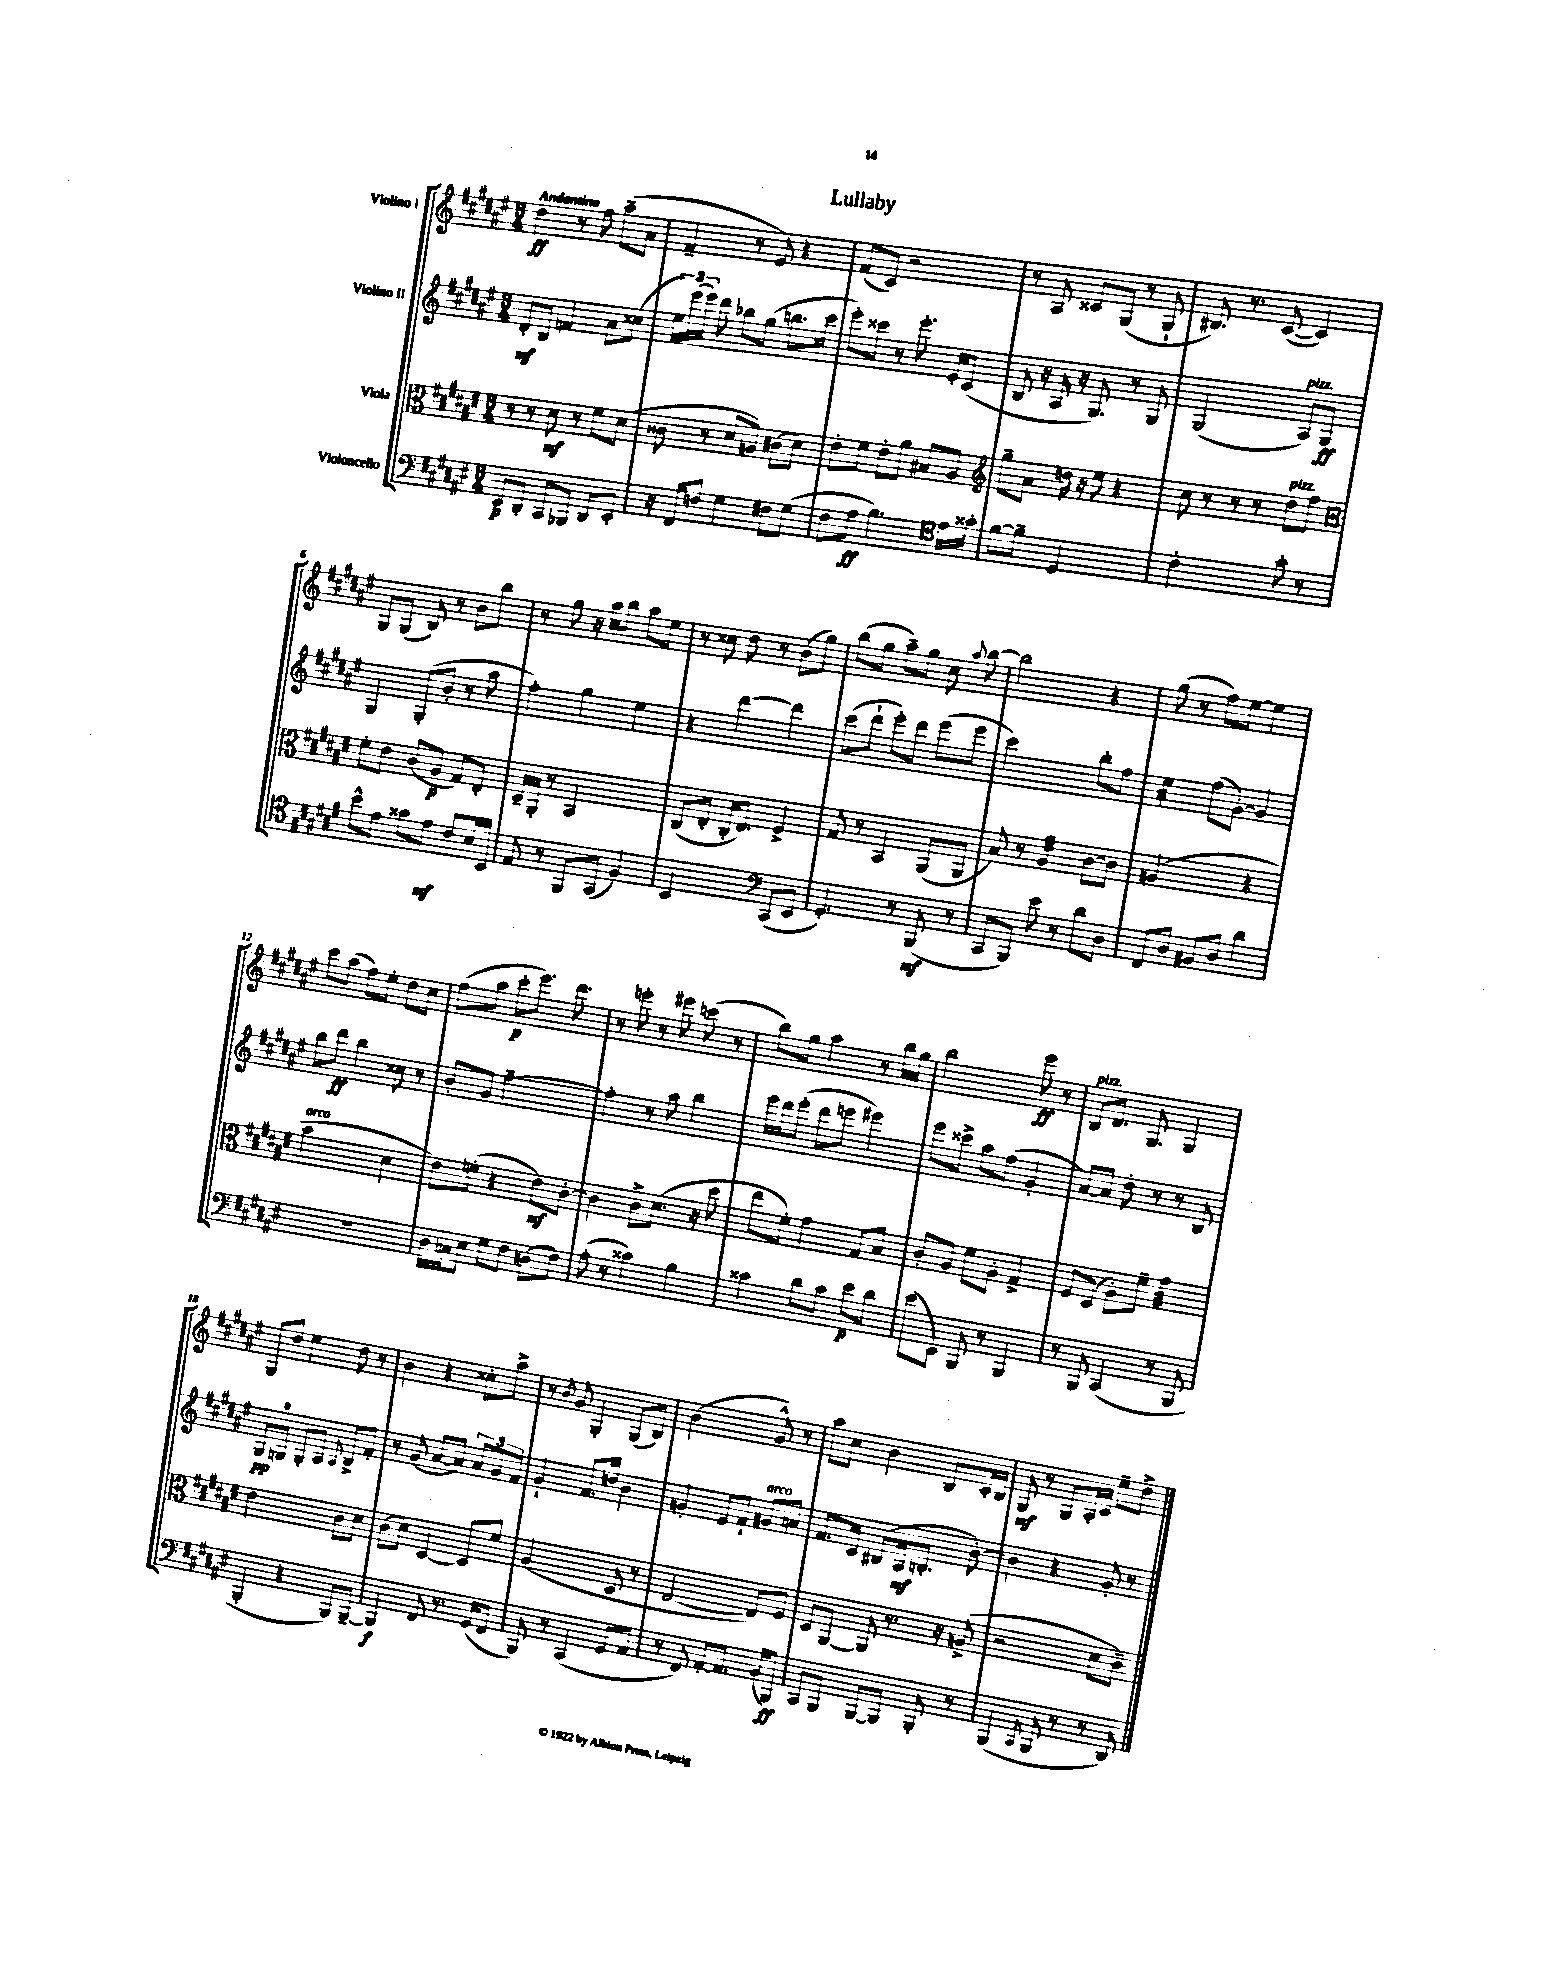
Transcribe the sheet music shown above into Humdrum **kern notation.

**kern	**dynam	**kern	**dynam	**kern	**dynam	**kern	**dynam
*part4	*part4	*part3	*part3	*part2	*part2	*part1	*part1
*staff4	*staff4	*staff3	*staff3	*staff2	*staff2	*staff1	*staff1
*I"Violoncello	*	*I"Viola	*	*I"Violino II	*	*I"Violino I	*
*clefF4	*	*clefC3	*	*clefG2	*	*clefG2	*
*k[f#c#g#d#a#e#]	*	*k[f#c#g#d#a#e#]	*	*k[f#c#g#d#a#e#]	*	*k[f#c#g#d#a#e#]	*
*M3/4	*	*M3/4	*	*M3/4	*	*M3/4	*
=1	=1	=1	=1	=1	=1	=1	=1
!	!	!	!	!	!	!LO:TX:a:B:t=Andantino	!
8EE#/L	p	8r	.	8d#'/L	mf	4dd#\	ff
8DD#'/J	.	8r	.	8B/J	.	.	.
8CC#/L	.	8d#\	mf	4fn/	.	8r	.
8BBB-X/J	.	8r	.	.	.	8ff#\	.
8DD#/L	.	8f#\L	.	8a#\L	.	(8aa#~\L	.
8EE#'/J	.	(8d#\J	.	(8cc##X\J	.	8a#\J	.
=2	=2	=2	=2	=2	=2	=2	=2
16r	.	8c##X\	.	24ee#\LL)	.	4f#~/	.
.	.	.	.	(24eee#\	.	.	.
16FF#/KL	.	.	.	.	.	.	.
.	.	.	.	24eee#\JJ)	.	.	.
8Fn/J	.	8r	.	8ddd#\	.	.	.
4G#\	.	8d#/L	.	8bb-X\L	.	8r	.
.	.	8An/J)	.	(8gg#\J	.	8e#/)	.
8F#X\L	.	(8c#X\L	.	8.bbn\L	.	4r	.
(8G#\J	.	8d#\J)	.	.	.	.	.
.	.	.	.	16ccc#\Jk	.	.	.
=3	=3	=3	=3	=3	=3	=3	=3
8F#\L	.	8e#'\L	.	8eee#'\L)	.	(8f#/L	.
8A#\J	ff	8f#\J	.	8ccc##X\J	.	8c#/J)	.
4.B\)	.	8e#'\L	.	8r	.	2r	.
.	.	8a#\J	.	8.eee#'\	.	.	.
.	.	8B#X/L	.	.	.	.	.
.	.	.	.	16e#'/KL	.	.	.
*clefC4	*	*	*	*	*	*	*
16e#\LL	.	8A#/J	.	(8c#/J	.	.	.
16g##X'\JJ	.	.	.	.	.	.	.
=4	=4	=4	=4	=4	=4	=4	=4
*	*	*clefG2	*	*	*	*	*
[8f#\L	.	8gg#~\L	.	8B/	.	8r	.
8f#~\J]	.	8a#\J	.	16r	.	8A#/	.
.	.	.	.	16A#/	.	.	.
2D#/	.	16ddn\	.	16r	.	8c##X/L	.
.	.	16r	.	8.G#/)	.	.	.
.	.	8ee#\	.	.	.	(8G#/J	.
.	.	4r	.	8r	.	8r	.
.	.	.	.	8G#/	.	8G#`/	.
=5	=5	=5	=5	=5	=5	=5	=5
2c#'\	.	8cc#\	.	(2G#/	.	8.B#X/)	.
.	.	8r	.	.	.	.	.
.	.	.	.	.	.	8.r	.
.	.	8r	.	.	.	.	.
.	.	8r	.	.	.	([8c#/	.
!	!	!	!	!LO:TX:a:i:t=pizz.	!	!	!
!	!	!LO:TX:a:i:t=pizz.	!	!	!	!	!
8g#'\	.	8dd#\L	.	8A#/L)	.	4c#/])	.
8r	.	8ff#\J	.	8G#/J	ff	.	.
!!LO:LB:g=z
=6	=6	=6	=6	=6	=6	=6	=6
*	*	*clefC3	*	*	*	*	*
8b^^\L	.	8f#'\L	.	4G#/	.	8G#/L	.
8e#\J	.	8e#\J	.	.	.	(8G#/J	.
8g##X\L	.	(8c#/L	.	(8G#'/L	.	8B/)	.
8e#\J	mf	8A#/J	p	8b'/J	.	8r	.
8c#/L	.	8G#/L)	.	8r	.	8b\L	.
16B/L	.	8E#'/J	.	8aa#\	.	8bb\J	.
16BB/JJ	.	.	.	.	.	.	.
=7	=7	=7	=7	=7	=7	=7	=7
8E#/	.	16D#~/LL	.	4ff#'\)	.	8r	.
.	.	16AA#'/JJ	.	.	.	.	.
8r	.	8r	.	.	.	8gg#\	.
8FF#/L	.	2BB/	.	4gg#\	.	16r	.
.	.	.	.	.	.	16aa#\KL	.
(8GG#/J	.	.	.	.	.	8bb\J	.
4F#/)	.	.	.	4ee#\	.	8aa#\L	.
.	.	.	.	.	.	8ee#\J	.
=8	=8	=8	=8	=8	=8	=8	=8
2BB/	.	(8C#/L	.	4r	.	8r	.
.	.	8E#'/J	.	.	.	8cc##X\	.
.	.	16C#'/KL	.	[4ddd#\	.	8dd#\	.
.	.	8.E#/J)	.	.	.	.	.
.	.	.	.	.	.	8r	.
*clefF4	*	*	*	*	*	*	*
(8CC#/L	.	4F#^/	.	4ddd#\]	.	(8b\L	.
8EE#/J	.	.	.	.	.	8gg#\J)	.
=9	=9	=9	=9	=9	=9	=9	=9
4.GG#'/)	.	8G#/	.	(8ccc#\L	.	(8bb\L	.
.	.	8r	.	8ddd#`\J	.	8gg#\J	.
.	.	4BB/	.	8eee#'\L)	.	8aa#~\L)	.
8r	.	.	.	8ddd#\J	.	8gg#\J	.
(8BBB/	mf	(8AA#/L	.	(8eee#\L	.	8cc#\	.
.	.	.	.	.	.	8qqaa#/	.
8r	.	8AA#/J	.	8eee#\J	.	[8bb\	.
=10	=10	=10	=10	=10	=10	=10	=10
8CC#/L	.	8B/)	.	2ccc#\)	.	2bb\]	.
8BBB/J)	.	8r	.	.	.	.	.
*	*	*tremolo	*	*	*	*	*
8e#\	.	32A#/LLL	.	.	.	.	.
.	.	32A#/	.	.	.	.	.
.	.	32A#/	.	.	.	.	.
.	.	32A#/	.	.	.	.	.
8r	.	32A#/	.	.	.	.	.
.	.	32A#/	.	.	.	.	.
.	.	32A#/	.	.	.	.	.
.	.	32A#/JJJ	.	.	.	.	.
*	*	*Xtremolo	*	*	*	*	*
8d#\L	.	[8c#\L	.	8bb'\L	.	4r	.
8D#\J	.	8c#\J]	.	8ff#\J	.	.	.
=11	=11	=11	=11	=11	=11	=11	=11
*	*	*	*	*tremolo	*	*	*
8FF#/L	.	(2An/	.	16ee#\LL	.	(8gg#\	.
.	.	.	.	16ee#\	.	.	.
8D#/J	.	.	.	16ee#\	.	8r	.
.	.	.	.	16ee#\JJ	.	.	.
*	*	*	*	*Xtremolo	*	*	*
8BB#X/L	.	.	.	(8ff#\L	.	8ff#\L)	.
8D#/J	.	.	.	[8g#'\J)	.	[8ee#\J	.
4d#\	.	4r	.	4g#/]	.	4ee#\]	.
!!LO:LB:g=z
=12	=12	=12	=12	=12	=12	=12	=12
!	!	!LO:TX:a:i:t=arco	!	!	!	!	!
2.r	.	2b\	.	8bb\L	.	8ccc#\L	.
.	.	.	.	8ddd#\J	ff	(8aa#\J	.
.	.	.	.	4bb\	.	8ff#\L)	.
.	.	.	.	.	.	8ee#'\J	.
.	.	4d#\	.	8cc##X\	.	8dd#\L	.
.	.	.	.	8r	.	8cc#\J	.
=13	=13	=13	=13	=13	=13	=13	=13
16D#\LL	.	8e#\L)	.	8b'/L	.	(8ff#\L	.
16Cn\J	.	.	.	.	.	.	.
8E#\J	.	(8fn'\J	.	8g#/J	.	8aa#\J	.
8G#\L	.	4r	.	[2ff#~\	.	8ccc#'\L	p
8F#\J	.	.	.	.	.	8.eee#\J)	.
(8Dn\L	.	8e#\L)	mf	.	.	.	.
.	.	.	.	.	.	8.ddd#\	.
8F#\J)	.	[8c#'\J	.	.	.	.	.
=14	=14	=14	=14	=14	=14	=14	=14
(8A#'\	.	4c#\]	.	4ff#'\]	.	8r	.
8r	.	.	.	.	.	8eeen'\	.
4c##X\)	.	8c#^\L	.	8r	.	8r	.
.	.	(8.d#\J	.	8aa#\	.	8eee#X\	.
4B\	.	.	.	4bb\	.	(8cccn\	.
.	.	16r	.	.	.	.	.
.	.	8dd#\	.	.	.	8r	.
=15	=15	=15	=15	=15	=15	=15	=15
4c##X\	.	8ee#\L	.	16eee#\LL	.	8bb\L)	.
.	.	.	.	16ddd#\J	.	.	.
.	.	8f#'\J)	.	(8eee#'\J	.	8gg#\J	.
8d#\L	.	4g#\	.	8ddd#\L	.	4aa#\	.
8c##\J	.	.	.	8eeen\J	.	.	.
8e#\L	p	8G#/L	.	4eee#X\)	.	8r	.
8d#\J	.	8B/J	.	.	.	16bb\LL	.
.	.	.	.	.	.	16gg#\JJ	.
=16	=16	=16	=16	=16	=16	=16	=16
(8e#\L	.	8c#'/L	.	8eee#\L	.	2bb\	.
8EE#\J)	.	8A#/J	.	8ccc##X^\J	.	.	.
8BBB/	.	8f#\L	.	8aa#\L	.	.	.
8r	.	8A#'\J	.	(8ff#\J	.	.	.
4BBB/	.	4G#^/	.	4g#'/	.	8eee#\	ff
.	.	.	.	.	.	8r	.
=17	=17	=17	=17	=17	=17	=17	=17
!	!	!	!	!	!	!LO:TX:a:i:t=pizz.	!
8r	.	8F#/L	.	[8a#/L)	.	8B/L	.
8BBB/	.	(8D#/J	.	8a#/J]	.	8.d#/J	.
(4CC#/	.	8A#'\L)	.	8dd#'\	.	.	.
.	.	.	.	.	.	8.G#/	.
.	.	8f#~\J	.	8r	.	.	.
*	*	*tremolo	*	*	*	*	*
8r	.	32g#\LLL	.	8r	.	4G#/	.
.	.	32g#\	.	.	.	.	.
.	.	32g#\	.	.	.	.	.
.	.	32g#\	.	.	.	.	.
8BBB/	.	32g#\	.	8B/	.	.	.
.	.	32g#\	.	.	.	.	.
.	.	32g#\	.	.	.	.	.
.	.	32g#\JJJ	.	.	.	.	.
*	*	*Xtremolo	*	*	*	*	*
!!LO:LB:g=z
=18	=18	=18	=18	=18	=18	=18	=18
4BBB'/	.	2e#\	.	8G#/L	pp	8G#/L	.
.	.	.	.	8Gn/J	.	8dd#/J	.
4r	.	.	.	8G'/L	.	4ee#\	.
.	.	.	.	8A#/J	.	.	.
.	.	.	.	8qqA#/	.	.	.
8BBB/L)	.	8c#\L	.	8B^/L	.	8dd#\	.
[8BBB~/J	.	8d#\J	.	8f#'/J	.	8r	.
=19	=19	=19	=19	=19	=19	=19	=19
4BBB/]	f	(8c#\L	.	8r	.	4b\	.
.	.	8d#\J)	.	(8g#/	.	.	.
8FF#/	.	[4D#/	.	[8a#/L	.	4r	.
8.r	.	.	.	8a#/J])	.	.	.
.	.	8D#/L]	.	12a#/L	.	8cc##X'\L	.
(16GG#/KL	.	.	.	.	.	.	.
.	.	.	.	12g#/	.	.	.
8FF#/J	.	8f#/J	.	.	.	8aa#^\J	.
.	.	.	.	12f#/J	.	.	.
=20	=20	=20	=20	=20	=20	=20	=20
8BBB/)	.	(2A#/	.	4g#`/	.	8r	.
.	.	.	.	.	.	8qb/	.
8r	.	.	.	.	.	8g#/	.
(4CC#/	.	.	.	8.f#/L	.	4G#'/	.
.	.	.	.	16ddn/Jk	.	.	.
8GG#/L	.	8D#/	.	4b\	.	(8G#/L	.
8AA#/J	.	8r	.	.	.	8B/J)	.
=21	=21	=21	=21	=21	=21	=21	=21
8r	.	[2E#/	.	4gn'/	.	(2b\	.
8FF#/)	.	.	.	.	.	.	.
[8AA#'/L	.	.	.	8e#/L	.	.	.
8.AA#/J]	.	.	.	8f#`/J	.	.	.
!	!	!	!	!LO:TX:a:i:t=arco	!	!	!
.	.	8E#/L])	.	8g#X/L	.	8g#^^/)	.
(16BB/KL	.	.	.	.	.	.	.
8BBB/J)	ff	8F#/J	.	8an/J	.	8r	.
=22	=22	=22	=22	=22	=22	=22	=22
8CC#/L	.	8D#/L	.	8.f#/L	.	8aa#\L	.
8BBB/J	.	[8AA#/J	.	.	.	8cc#\J	.
.	.	.	.	16c#/Jk	.	.	.
[8BBB/L	.	8AA#/]	.	(8B#X/L	.	4b\	.
8BBB/J]	.	8.r	.	16A#/k	mf	.	.
.	.	.	.	8.Bn'/J	.	.	.
8BBB'/	.	.	.	.	.	8B/L	.
.	.	16r	.	.	.	.	.
8r	.	(8An^/	.	[8b'\)	.	16c#'/L	.
.	.	.	.	.	.	16B/JJ	.
=23	=23	=23	=23	=23	=23	=23	=23
(4BBB/	.	2r	.	4b\]	.	8G#/	mf
.	.	.	.	.	.	8r	.
8qCC#/	.	.	.	.	.	.	.
8BBB/	.	.	.	4r	.	8G#/L	.
8r	.	.	.	.	.	16A#'/L	.
.	.	.	.	.	.	16c#/JJ	.
8r	.	8d#\L	.	8g#'/	.	8ee#~\L	.
8DD#/)	.	8c#~\J)	.	8r	.	8dd#^\J	.
==	==	==	==	==	==	==	==
*-	*-	*-	*-	*-	*-	*-	*-
